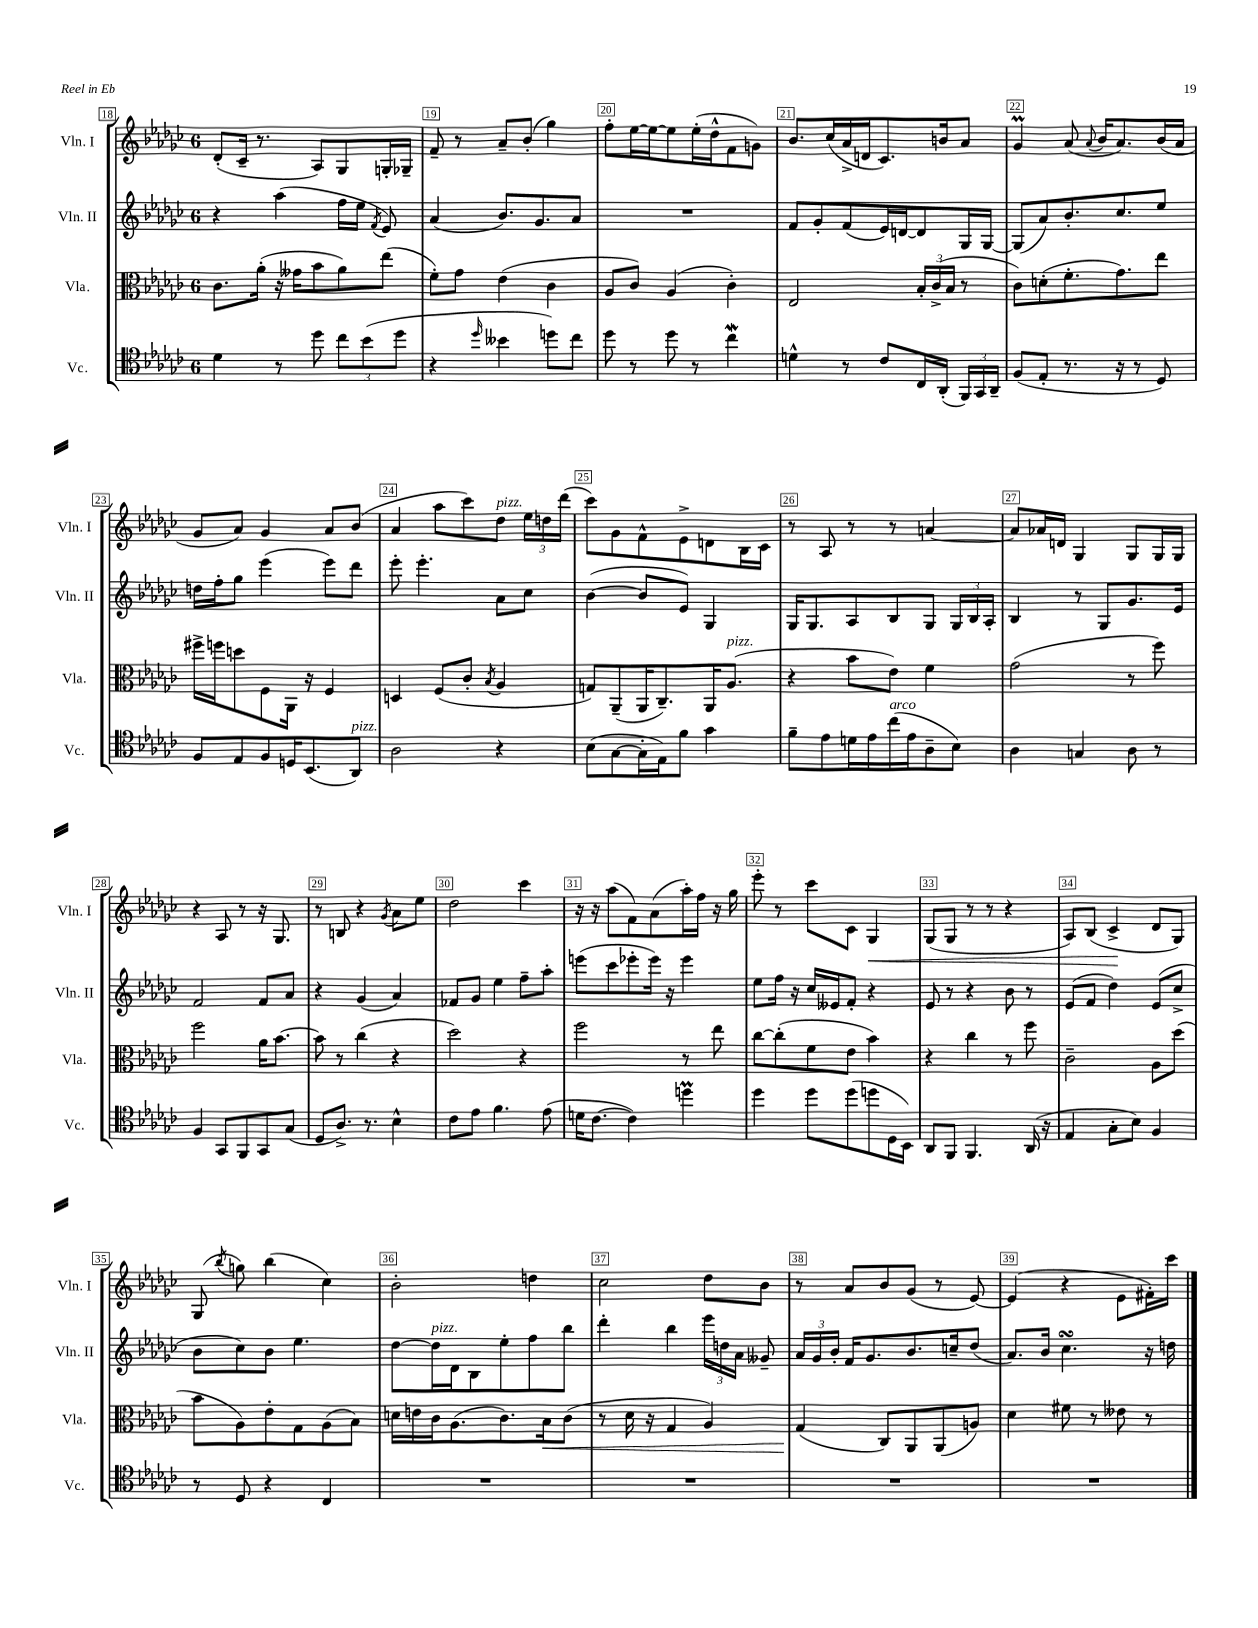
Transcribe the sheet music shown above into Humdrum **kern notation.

**kern	**kern	**dynam	**kern	**kern	**dynam
*part4	*part3	*part3	*part2	*part1	*part1
*staff4	*staff3	*staff3	*staff2	*staff1	*staff1
*I"Vc.	*I"Vla.	*	*I"Vln. II	*I"Vln. I	*
*I'Vc.	*I'Vla.	*	*I'Vln. II	*I'Vln. I	*
*clefC4	*clefC3	*	*clefG2	*clefG2	*
*k[b-e-a-d-g-c-]	*k[b-e-a-d-g-c-]	*	*k[b-e-a-d-g-c-]	*k[b-e-a-d-g-c-]	*
*M6/8	*M6/8	*	*M6/8	*M6/8	*
=18	=18	=18	=18	=18	=18
4d-\	8.c-\L	.	4r	(8d-'/L	.
.	.	.	.	16c-~/Jk	.
.	(16a-'\Jk	.	.	8.r	.
8r	16r	.	(4aa-\	.	.
.	16g--X\KL	.	.	.	.
8dd-\	8b-\	.	.	8A-/L)	.
12cc-\L	8a-\)	.	16ff\LL	8G-/	.
.	.	.	16ee-\JJ	.	.
(12b-\	.	.	.	.	.
.	.	.	8qf/	.	.
.	(8ee-\J	.	8e-/)	16Gn'/L	.
12dd-\J	.	.	.	.	.
.	.	.	.	16G-X~/JJ	.
=19	=19	=19	=19	=19	=19
4r	8f'\L)	.	(4a-/	8f~/	.
.	8g-\J	.	.	8r	.
16qqdd-/	.	.	.	.	.
4b--X\	(4e-\	.	8.b-/L)	8a-~/L	.
.	.	.	.	(8b-'/J	.
.	.	.	8.g-/	.	.
8ddn\L)	4c-\	.	.	4gg-\)	.
8cc-\J	.	.	8a-/J	.	.
=20	=20	=20	=20	=20	=20
8dd-\	8A-/L	.	2.r	8ff'\L	.
8r	8c-/J)	.	.	[16ee-\L	.
.	.	.	.	16ee-\J_	.
8dd-\	(4A-/	.	.	8ee-\]	.
8r	.	.	.	(16ee-'\L	.
.	.	.	.	16dd-^^\J	.
4cc-w\	4c-'\)	.	.	8f\	.
.	.	.	.	8gn\J)	.
=21	=21	=21	=21	=21	=21
4dn^^\	2E-/	.	8f/L	8.b-/L	.
.	.	.	8g-'/	.	.
.	.	.	.	(16cc-/L	.
8r	.	.	(8f/	16a-^/	.
.	.	.	.	16dn/J	.
8c-/L	.	.	16e-/L)	8.c-/)	.
.	.	.	[16dn/J	.	.
16C-/L	24B-'/LL	.	8d/]	.	.
.	(24c-^/	.	.	.	.
(16AA-'/JJ	.	.	.	16bn/k	.
.	24B-/JJ	.	.	.	.
24FF/LL)	8r	.	16G-/L	8a-/J	.
24GG-/	.	.	.	.	.
.	.	.	[16G-/JJ	.	.
24AA-~/JJ	.	.	.	.	.
=22	=22	=22	=22	=22	=22
(8F/L	8c-\L)	.	(8G-/L]	4g-M/	.
8E-'/J	(8dn'\	.	8a-/)	.	.
8.r	8.f'\	.	8.b-'/	(8a-/	.
.	.	.	.	8qqa-/	.
.	.	.	.	16b-/KL	.
16r	8.g-\)	.	8.cc-/	8.a-/)	.
8r	.	.	.	.	.
8D-/)	8ee-\J	.	8ee-/J	(16b-/L	.
.	.	.	.	16a-/JJ	.
!!LO:LB:g=z
=23	=23	=23	=23	=23	=23
8F/L	16ff#X^\LL	.	16ddn\LL	8g-/L	.
.	16ffn\J	.	16ff'\J	.	.
8E-/	8ddn\	.	8gg-\J	8a-/J)	.
8F/	8F\	.	(4eee-\	4g-/	.
16Dn/K	16AA-\Jk	.	.	.	.
(8.BB-/	16r	.	.	.	.
.	4F/	.	8eee-\L)	8a-/L	.
!LO:TX:a:i:t=pizz.	!	!	!	!	!
8AA-/J)	.	.	8ddd-\J	(8b-/J	.
=24	=24	=24	=24	=24	=24
2A-\	4Dn/	.	8eee-'\	4a-/	.
.	.	.	4.eee-'\	.	.
.	(8F/L	.	.	8aa-\L	.
.	8c-'/J	.	.	8ccc-\)	.
.	8qB-/	.	.	.	.
!	!	!	!	!LO:TX:a:i:t=pizz.	!
4r	4A-/	.	8a-\L	8dd-\J	.
.	.	.	8cc-\J	24ee-\LL	.
.	.	.	.	24ddn\	.
.	.	.	.	(24ddd-\JJ	.
=25	=25	=25	=25	=25	=25
(8B-\L	8Gn/L)	.	([4b-\	8ccc-\L)	.
[8G-\	(8AA-~/	.	.	8g-\	.
16G-'\L]	16AA-/K	.	8b-/L]	8f^^\	.
16E-\J)	8.C-~/)	.	.	.	.
8f\J	.	.	8e-/J)	8e-^\	.
4g-\	16AA-/K	.	4G-/	8dn\	.
!	!LO:TX:a:i:t=pizz.	!	!	!	!
.	(8.A-/J	.	.	.	.
.	.	.	.	16B-\L	.
.	.	.	.	16c-\JJ	.
=26	=26	=26	=26	=26	=26
8f~\L	4r	.	16G-/KL	8r	.
.	.	.	8.G-/	.	.
8e-\	.	.	.	8A-/	.
16dn\L	8b-\L	.	8A-/	8r	.
16e-\	.	.	.	.	.
!LO:TX:a:i:t=arco	!	!	!	!	!
(16cc-\	8e-\J)	.	8B-/	8r	.
16e-\J	.	.	.	.	.
8A-~\	4f\	.	8G-/J	[4an/	.
8B-\J)	.	.	24G-/LL	.	.
.	.	.	24B-/	.	.
.	.	.	24A-'/JJ	.	.
=27	=27	=27	=27	=27	=27
4A-\	(2g-\	.	4B-/	8a/L]	.
.	.	.	.	16a-X/L	.
.	.	.	.	16dn/JJ	.
4Gn/	.	.	8r	4G-/	.
.	.	.	8G-/L	.	.
8A-\	8r	.	8.g-/	8G-/L	.
8r	8ff\)	.	.	16G-/L	.
.	.	.	16e-/Jk	16G-/JJ	.
!!LO:LB:g=z
=28	=28	=28	=28	=28	=28
4F/	2ff\	.	2f/	4r	.
8GG-/L	.	.	.	8A-/	.
8FF/	.	.	.	8r	.
8GG-/	16a-\KL	.	8f/L	16r	.
.	[8.b-\J	.	.	8.G-/	.
(8G-/J	.	.	8a-/J	.	.
=29	=29	=29	=29	=29	=29
8D-/L	8b-\]	.	4r	8r	.
8.A-^/J)	8r	.	.	8Bn/	.
.	(4cc-\	.	(4g-/	4r	.
8.r	.	.	.	.	.
.	.	.	.	8qg-/	.
4B-^^\	4r	.	4a-/)	8a-\L	.
.	.	.	.	8ee-\J	.
=30	=30	=30	=30	=30	=30
8c-\L	2dd-\)	.	8f-X/L	2dd-\	.
8e-\J	.	.	8g-/J	.	.
4.f\	.	.	4ee-\	.	.
.	4r	.	8ff~\L	4ccc-\	.
(8e-\	.	.	8aa-'\J	.	.
=31	=31	=31	=31	=31	=31
16dn\KL	2ff\	.	(8eeen\L	16r	.
[8.c-\J	.	.	.	16r	.
.	.	.	8ccc-\	(8aa-\L	.
4c-\])	.	.	8eee-X'\	8f\)	.
.	.	.	16eee-\Jk)	(8a-\	.
.	.	.	16r	.	.
4ddnm\	8r	.	4eee-\	16aa-'\L)	.
.	.	.	.	16ff\JJ	.
.	8ee-\	.	.	16r	.
.	.	.	.	16gg-\	.
=32	=32	=32	=32	=32	=32
4dd-\	[8cc-\L	.	8ee-\L	8eee-'\	.
.	(8cc-'\]	.	16ff\Jk	8r	.
.	.	.	16r	.	.
8dd-\L	8f\	.	16cc-/LL	8ccc-\L	.
.	.	.	16e--X/J	.	.
(8dd-\	8e-\J	.	8f'/J	8c-\J	.
!	!	!	!	!	!LO:HP:b
8ddn\	4b-\)	.	4r	4G-/	<
16D-\L	.	.	.	.	.
16BB-\JJ)	.	.	.	.	.
=33	=33	=33	=33	=33	=33
8AA-/L	4r	.	8e-/	(8G-/L	.
8FF/J	.	.	8r	8G-/J	.
4.FF/	4cc-\	.	4r	8r	.
.	.	.	.	8r	.
.	8r	.	8b-\	4r	.
(16AA-/	8ff\	.	8r	.	.
16r	.	.	.	.	.
=34	=34	=34	=34	=34	=34
4E-/	2c-~\	.	(8e-/L	8A-/L)	.
.	.	.	8f/J	(8B-/J	.
8G-'\L	.	.	4dd-\)	4c-^/	.
8B-\J)	.	.	.	.	.
4F/	8A-\L	.	(8e-/L	8d-/L	[
.	(8dd-\J	.	8cc-^/J	8G-/J)	.
!!LO:LB:g=z
=35	=35	=35	=35	=35	=35
8r	8b-\L	.	8b-\L	(8G-/	.
.	.	.	.	8qbb-/	.
8D-/	8A-\)	.	8cc-\)	8ggn\)	.
4r	8e-'\	.	8b-\J	(4bb-\	.
.	8G-\	.	4.ee-\	.	.
4C-/	(8A-\	.	.	4cc-\)	.
.	8B-\J)	.	.	.	.
=36	=36	=36	=36	=36	=36
2.r	16dn\LL	.	[8dd-\L	2b-'\	.
.	16en\	.	.	.	.
!	!	!	!LO:TX:a:i:t=pizz.	!	!
.	16c-\J	.	16dd-\L]	.	.
.	(8.A-\	.	16d-\J	.	.
.	.	.	8B-\	.	.
.	8.c-\)	.	8ee-'\	.	.
.	.	.	8ff\	4ddn\	.
!	!	!LO:HP:b	!	!	!
.	16B-\k	<	.	.	.
.	(8c-\J	.	8bb-\J	.	.
=37	=37	=37	=37	=37	=37
2.r	8r	.	4ddd-'\	2cc-\	.
.	16d-\	.	.	.	.
.	16r	.	.	.	.
.	4G-/	.	4bb-\	.	.
.	4A-/)	.	24eee-\LL	8dd-\L	.
.	.	.	24ddn\	.	.
.	.	.	24a-\JJ	.	.
.	.	.	8g--X~/	8b-\J	.
=38	=38	=38	=38	=38	=38
2.r	(4G-/	.	24a-/LL	8r	.
.	.	.	24g-/	.	.
.	.	.	24b-'/JJ	.	.
.	.	.	16f/KL	8a-/L	.
.	.	.	8.g-/	.	.
.	8C-/L)	[	.	8b-/	.
.	8AA-/	.	8.b-/	(8g-/J	.
.	(8AA-/	.	.	8r	.
.	.	.	16ccn~/k	.	.
.	8An/J)	.	(8dd-/J	[8e-/)	.
=39	=39	=39	=39	=39	=39
2.r	4d-\	.	8.a-/L)	(4e-/]	.
.	.	.	16b-/Jk	.	.
.	8f#X\	.	4.cc-sSSs\	4r	.
.	8r	.	.	.	.
.	8e--X\	.	.	8e-\L	.
.	8r	.	16r	16f#X'\L)	.
.	.	.	16ddn\	16ccc-\JJ	.
==	==	==	==	==	==
*-	*-	*-	*-	*-	*-
